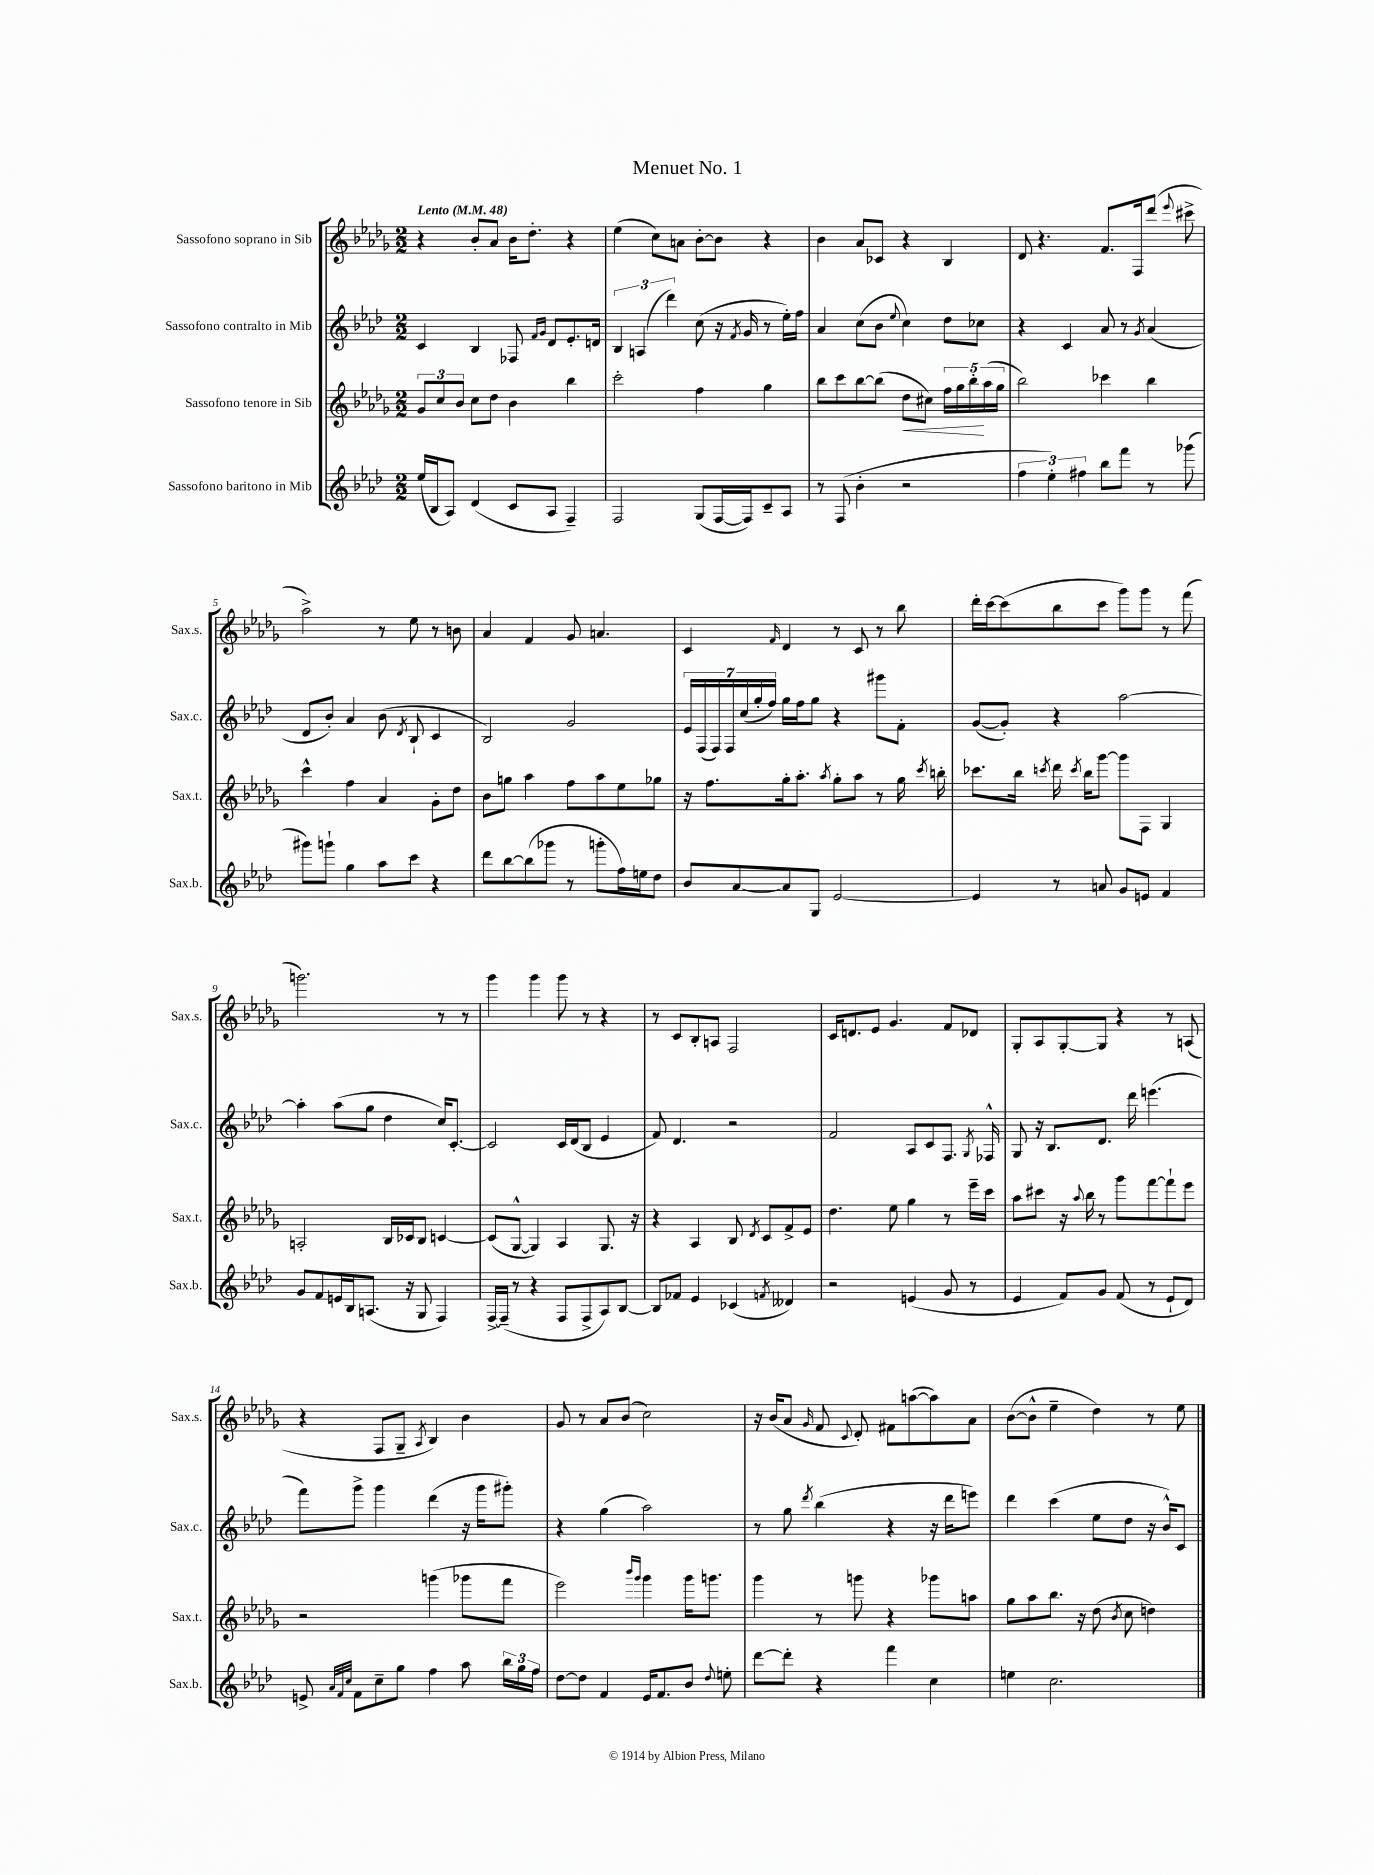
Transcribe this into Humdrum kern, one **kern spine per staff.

**kern	**kern	**dynam	**kern	**kern
*part4	*part3	*part3	*part2	*part1
*staff4	*staff3	*staff3	*staff2	*staff1
*I"Sassofono baritono in Mib	*I"Sassofono tenore in Sib	*	*I"Sassofono contralto in Mib	*I"Sassofono soprano in Sib
*I'Sax.b.	*I'Sax.t.	*	*I'Sax.c.	*I'Sax.s.
*clefG2	*clefG2	*	*clefG2	*clefG2
*k[b-e-a-d-]	*k[b-e-a-d-g-]	*	*k[b-e-a-d-]	*k[b-e-a-d-g-]
*M2/2	*M2/2	*	*M2/2	*M2/2
*MM48	*MM48	*	*MM48	*MM48
=1	=1	=1	=1	=1
!	!	!	!	!LO:TX:a:B:t=Lento
(16ee-/LL	12g-/L	.	4c/	4r
16B-/J	.	.	.	.
.	12cc/	.	.	.
8A-/J)	.	.	.	.
.	12b-/J	.	.	.
(4d-/	8cc\L	.	4B-/	8b-'/L
.	8dd-\J	.	.	8a-/J
8c/L	4b-\	.	8F-X/	16b-\KL
.	.	.	.	8.dd-'\J
.	.	.	16qqf/LL	.
.	.	.	16qqg/JJ	.
8A-/J	.	.	8d-/L	.
4F~/)	4bb-\	.	8.e-'/	4r
.	.	.	16dn/Jk	.
=2	=2	=2	=2	=2
2F/	2ccc'\	.	6B-/	(4ee-\
.	.	.	(6An/	.
.	.	.	.	8cc\L)
.	.	.	6ddd-\)	.
.	.	.	.	8an\J
(8G/L	4ff\	.	(8cc\	[8b-'\L
[16F/L	.	.	16r	8b-\J]
.	.	.	8qf/	.
16F/J])	.	.	16g/	.
8c~/	4gg-\	.	8r	4r
8A-/J	.	.	16ee-'\LL)	.
.	.	.	16ff\JJ	.
=3	=3	=3	=3	=3
8r	8bb-\L	.	4a-/	4b-\
(8F/	8ccc\	.	.	.
4b-'\	[8bb-\	.	(8cc\L	8a-/L
.	(8bb-\J]	.	8b-\J	8c-X/J
.	.	.	8qqee-/	.
!	!	!LO:HP:b	!	!
2r	8dd-\L	<	4cc\)	4r
.	8cc#X\J)	.	.	.
.	20ff\LL	.	8dd-\L	4B-/
.	20gg-\	.	.	.
.	20bb-'\	.	.	.
.	.	.	8cc-X\J	.
.	(20aa-\	[	.	.
.	20gg-\JJ	.	.	.
=4	=4	=4	=4	=4
6ff\	2bb-\)	.	4r	8d-/
.	.	.	.	4.r
6ee-'\)	.	.	.	.
.	.	.	4c/	.
6ff#X\	.	.	.	.
8bb-\L	4ccc-X\	.	8a-/	8.f/L
8fff\J	.	.	8r	.
.	.	.	.	16F/k
.	.	.	8qg/	.
8r	4bb-\	.	(4a-/	(8ddd-/J
.	.	.	.	8qqeee-/
(8ggg-X\	.	.	.	8ccc#X^\
!!LO:LB:g=z
=5	=5	=5	=5	=5
8ggg#X\L)	4ccc^^\	.	8d-/L	2aa-^\)
8gggn`\J	.	.	8b-'/J)	.
4gg\	4ff\	.	4a-/	.
8aa-\L	4a-/	.	(8b-\	8r
.	.	.	8qd-/	.
8ccc\J	.	.	8B-`/	8ee-\
4r	8g-'\L	.	4c/	8r
.	8dd-\J	.	.	8bn\
=6	=6	=6	=6	=6
8ddd-\L	8b-\L	.	2B-/)	4a-/
[8bb-\	8ggn\J	.	.	.
(8bb-\]	4aa-\	.	.	4f/
8ggg-X\J	.	.	.	.
8r	8ff\L	.	2g/	8g-/
8gggn'\L	8aa-\	.	.	4.an/
16ff\L)	8ee-\	.	.	.
16een\J	.	.	.	.
8dd-\J	8gg-X\J	.	.	.
=7	=7	=7	=7	=7
8b-/L	16r	.	28e-/LL	4c/
.	.	.	(28F/	.
.	8.ff\L	.	.	.
.	.	.	28F/)	.
.	.	.	28F/	.
[8a-/	.	.	.	.
.	.	.	(28cc/	.
.	.	.	28gg'/	.
.	.	.	28ff/JJ)	.
.	.	.	.	16qqf/
8a-/]	16gg-'\k	.	16gg\LL	4d-/
.	8.aa-'\J	.	16ff\J	.
8G/J	.	.	8gg\J	.
.	8qaa-/	.	.	.
[2e-/	8gg-'\L	.	4r	8r
.	8aa-\J	.	.	8c/
.	8r	.	8ggg#X\L	8r
.	16gg-\	.	8f'\J	8bb-\
.	8qccc/	.	.	.
.	16bbn'\	.	.	.
=8	=8	=8	=8	=8
4e-/]	8.ccc-X\L	.	([8g/L	16ddd-'\LL
.	.	.	.	[16ccc\J
.	.	.	8g'/J])	(8ccc\]
.	16bb-\Jk	.	.	.
.	8qcccn/	.	.	.
8r	16ddd-\	.	4r	8bb-\
.	8qccc/	.	.	.
.	16bb-\KL	.	.	.
8an/	[8ggg-\J	.	.	8ccc\J
8g/L	8ggg-\L]	.	[2aa-\	8ggg-\L)
8en/J	8F\J	.	.	8ggg-\J
4f/	4G-/	.	.	8r
.	.	.	.	(8fff\
!!LO:LB:g=z
=9	=9	=9	=9	=9
8g/L	2An'/	.	4aa-'\]	2.gggn\)
8f/	.	.	.	.
16en/L	.	.	(8aa-\L	.
16B-/J	.	.	.	.
(8.An/J	.	.	8gg\J	.
.	16B-/LL	.	4dd-\	.
16r	16c-X/J	.	.	.
8G/	8B-/J	.	.	.
4F/)	[4cn/	.	16cc/KL)	8r
.	.	.	[8.c'/J	.
.	.	.	.	8r
=10	=10	=10	=10	=10
[16F^/LL	(8c/L]	.	2c/]	4ggg-\
(16F~/JJ]	.	.	.	.
8r	[8G-^^/J	.	.	.
4r	4G-/])	.	.	4ggg-\
8F/L	4A-/	.	16c/LL	8ggg-\
.	.	.	(16d-/J	.
8F^/	.	.	8B-/J	8r
8A-/)	8.G-/	.	4e-/	4r
[8B-/J	.	.	.	.
.	16r	.	.	.
=11	=11	=11	=11	=11
8B-/L]	4r	.	8f/)	8r
8f-X/J	.	.	4.d-/	8c/L
4e-/	4A-/	.	.	8B-'/
.	.	.	.	8An/J
(4c-X/	8B-/	.	2r	2F/
.	8qd-/	.	.	.
.	8c/L	.	.	.
8qfn/	.	.	.	.
4d--X/)	8f^/	.	.	.
.	8e-/J	.	.	.
=12	=12	=12	=12	=12
2r	4.dd-\	.	2f/	16c/KL
.	.	.	.	8.dn/
.	.	.	.	8e-/J
.	8ee-\	.	.	4.g-/
(4en/	4gg-\	.	8A-/L	.
.	.	.	8c/	.
8g/	8r	.	8.F/J	8f/L
8r	16eee-~\LL	.	.	8d-X/J
.	.	.	8qG/	.
.	16ccc\JJ	.	16F-X^^/	.
=13	=13	=13	=13	=13
4e-/	8aa-\L	.	8G/	8G-'/L
.	8ccc#X\J	.	16r	8A-/
.	.	.	8.B-/L	.
8f/L)	16r	.	.	[8G-'/
.	8qqaa-/	.	.	.
.	16bb-\	.	.	.
8g/J	8r	.	8.d-/J	8G-/J]
(8f/	8ggg-\L	.	.	4r
.	.	.	16ddd-\	.
8r	[8fff\	.	(4.eeen\	.
8e-`/L	8fff`\]	.	.	8r
8d-/J)	8eee-\J	.	.	(8An/
!!LO:LB:g=z
=14	=14	=14	=14	=14
8en^/	2r	.	8fff\L)	4r
32qqa-/LLL	.	.	.	.
32qqf/	.	.	.	.
32qqcc/JJJ	.	.	.	.
8f\L	.	.	8ggg^\J	.
8cc~\	.	.	4ggg\	8F/L
8gg\J	.	.	.	8G-~/J
.	.	.	.	8qA-/
4ff\	(4gggn\	.	(4ddd-\	4B-/)
8aa-\	8ggg-X\L	.	16r	4b-\
.	.	.	16ggg\KL	.
24bb-\LL	8fff\J	.	8ggg#X'\J)	.
24gg\	.	.	.	.
24ff\JJ	.	.	.	.
=15	=15	=15	=15	=15
[8dd-\L	2eee-\)	.	4r	8g-/
8dd-\J]	.	.	.	8r
4f/	.	.	(4gg\	8a-/L
.	.	.	.	(8b-/J
.	16qqbbb-/LL	.	.	.
.	16qqggg-/JJ	.	.	.
16e-/KL	4ggg-\	.	2aa-\)	2cc\)
8.f/	.	.	.	.
8b-/J	16ggg-\KL	.	.	.
.	8.gggn\J	.	.	.
8qqdd-/	.	.	.	.
8een'\	.	.	.	.
=16	=16	=16	=16	=16
[8ddd-\L	4ggg-\	.	8r	16r
.	.	.	.	(16b-/KL
8ddd-'\J]	.	.	8gg\	8a-/J
.	.	.	8qddd-/	16qqg-/
4r	8r	.	(4bb-\	8f/
.	.	.	.	8qqc/
.	8gggn\	.	.	8d-'/)
4fff\	4r	.	4r	8f#X\L
.	.	.	.	([8aan\
4cc\	8ggg-X\L	.	16r	8aa\])
.	.	.	16ddd-\KL	.
.	8aan\J	.	8eeen\J)	8a-\J
=17	=17	=17	=17	=17
4een\	8gg-\L	.	4ddd-\	([8b-\L
.	8aa-\	.	.	8b-^^\J]
2.cc\	8.bb-\J	.	(4ccc\	4ee-~\
.	16r	.	.	.
.	(8dd-\	.	8ee-\L	4dd-\)
.	8qb-/	.	.	.
.	8cc\	.	8dd-\J	.
.	4ddn\)	.	16r	8r
.	.	.	16b-^^/KL)	.
.	.	.	8c/J	8ee-\
==	==	==	==	==
*-	*-	*-	*-	*-
